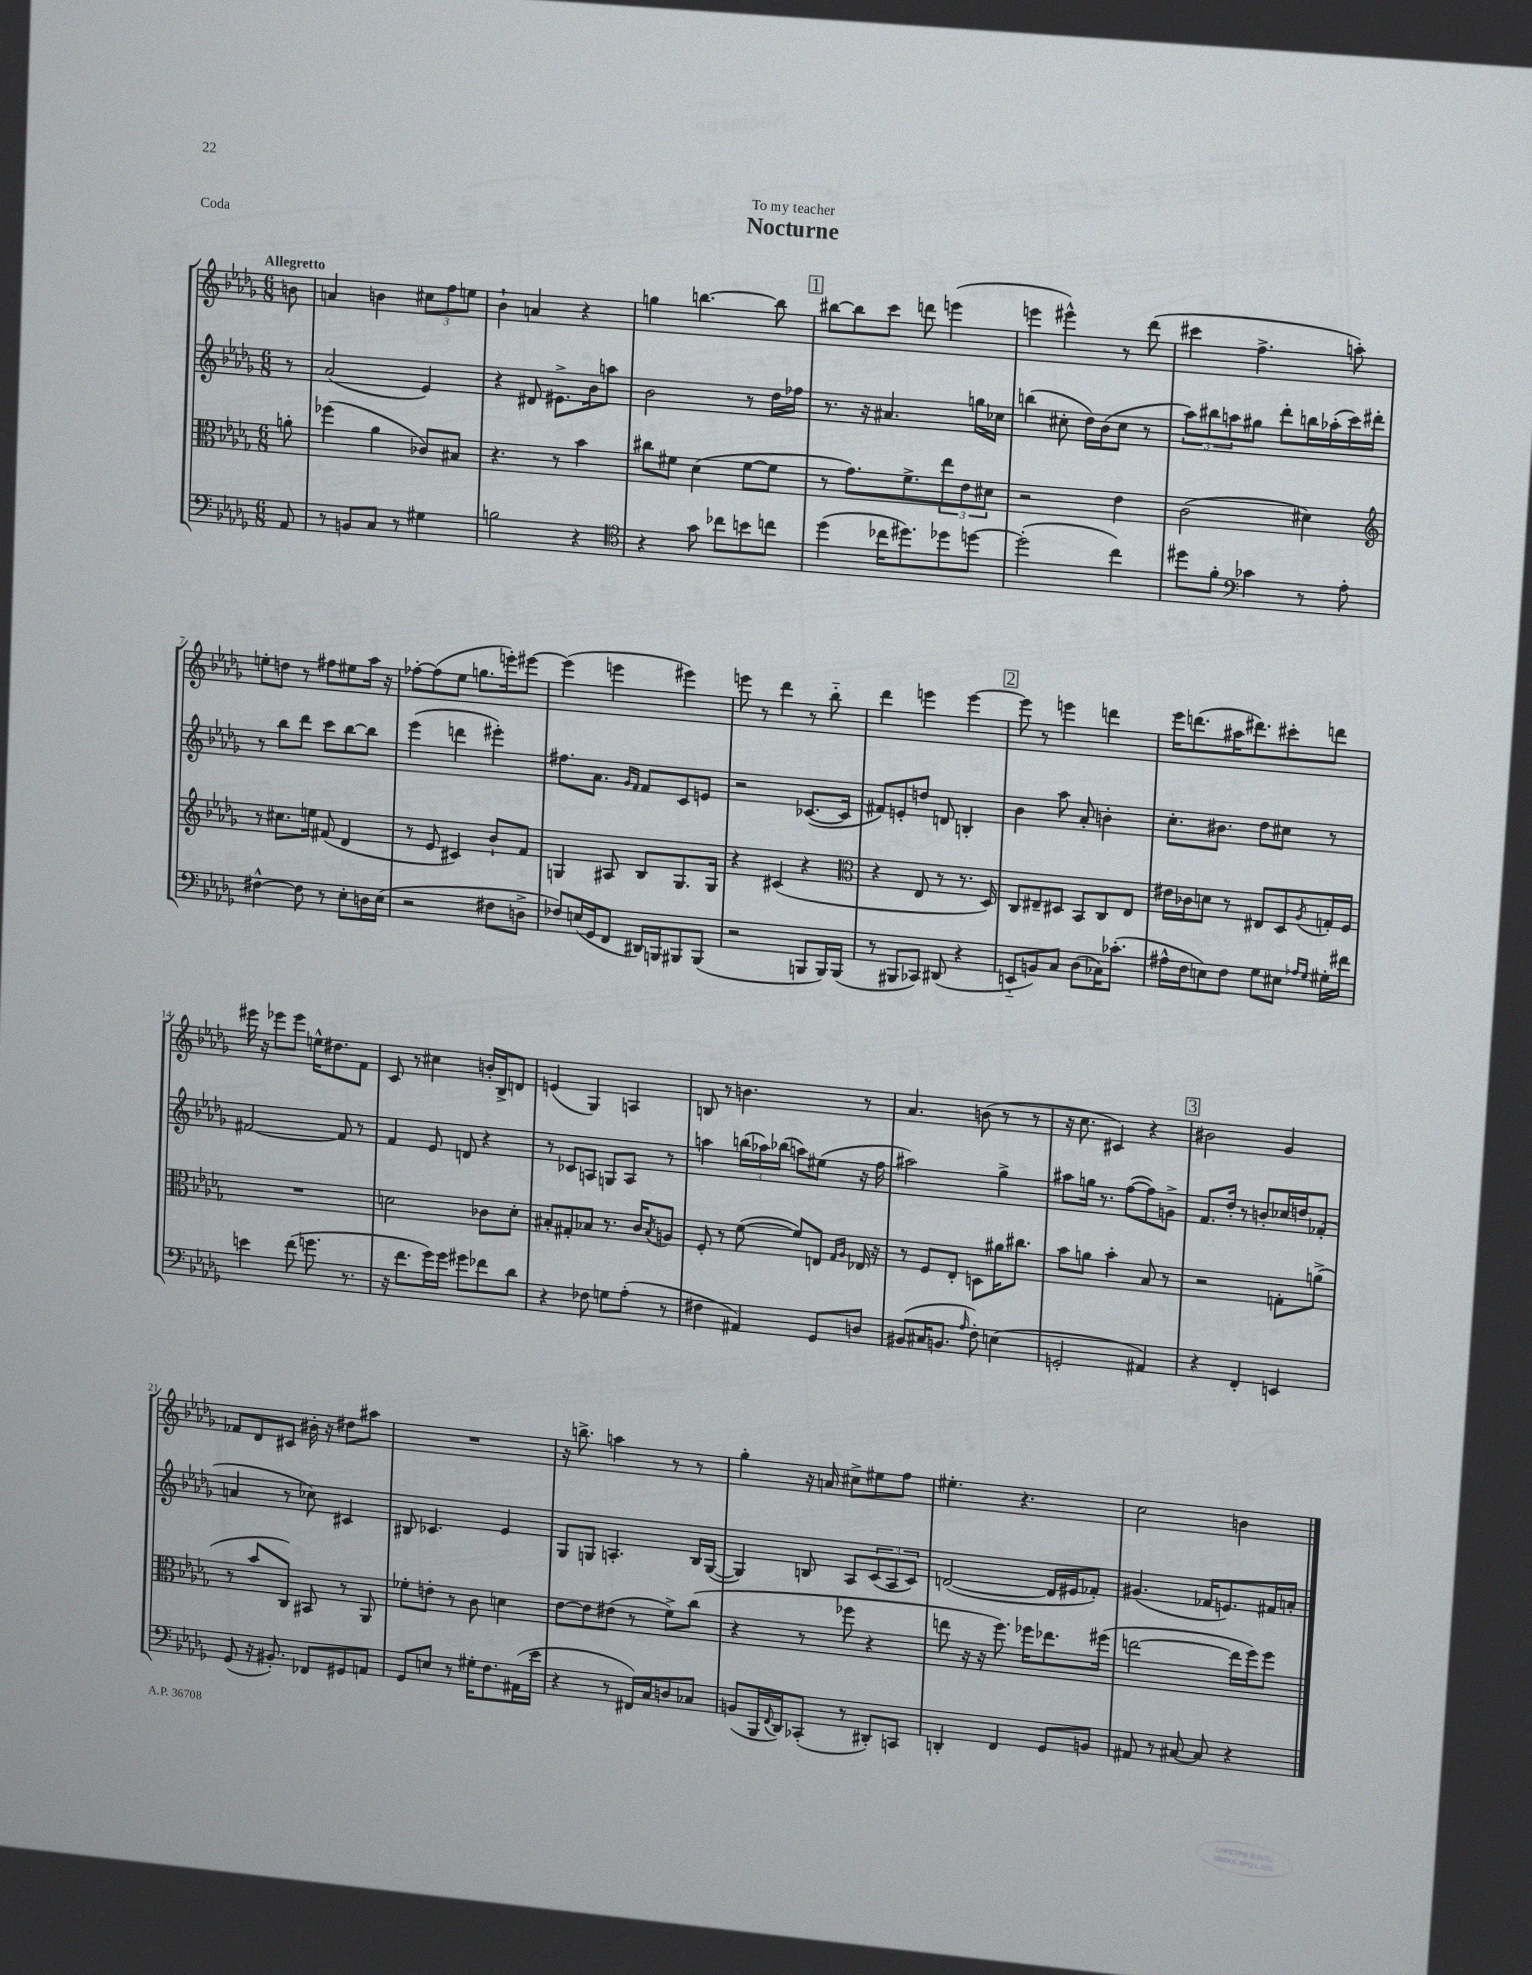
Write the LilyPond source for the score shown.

\header { title = "Nocturne" dedication = "To my teacher" piece = "Coda" }
<<
\new StaffGroup <<
\new Staff = "s0" {
    \clef treble \key des \major \numericTimeSignature \time 6/8 \partial 8 \tempo "Allegretto"
    b'8 |
    a'4 b'4 \tuplet 3/2 { cis''8 f''8 e''8 } |
    bes'4-! a'4 r4 |
    g''4 b''4.~ b''8 |
    \mark \markup { \box "1" } bis''8~ bis''8 c'''8 d'''8 e'''4( |
    e'''4 eis'''4-^) r8 des'''8( |
    cis'''4 f''4.-> a''8-.) |
    e''8-. d''8 r8 fis''8 eis''8 aes''16 r16 |
    fes''8~-. fes''8( ees''8 g''8. e'''16-.) eis'''8~ |
    eis'''4( e'''4 eis'''4) |
    e'''8 r8 des'''4 r8 bes''8-_ |
    des'''4 e'''4 e'''4~ |
    \mark \markup { \box "2" } e'''8 r8 e'''4 d'''4 |
    ees'''16 d'''8.( ais''16 dis'''8.) cis'''8-. d'''8 |
    eis'''16 r16 ees'''8 ees'''8 e''16-^ dis''8. f'8 |
    c'8 r8 cis''4 b'16-. bes16-> d'8 |
    e'4( ges4) a4 |
    b8 r8 b'4. r8 |
    aes'4. b'8( r8 r8 |
    r16 c''8. cis'4) r4 |
    \mark \markup { \box "3" } bis'2 ges'4 |
    fes'8 des'8 cis'8 bis'16-. r16 dis''8 ais''8 |
    R2. |
    r16 b''8.-> a''4 r8 r8 |
    ges''4-. r16 a'16 cis''8-> eis''8 f''8 |
    eis''4.-. r4. |
    c''2 b'4 \bar "|." |
}
\new Staff = "s1" {
    \clef treble \key des \major \numericTimeSignature \time 6/8 \partial 8
    r8 |
    aes'2( ees'4) |
    r4 dis'8 eis'8.-> bes'16 a''8 |
    bes'2 r8 des''16 fes''16 |
    \mark \markup { \box "1" } r8. r16 ais'4. g''16 ces''16 |
    b''4( cis''8-. des''16) bes'16( cis''8 r8 |
    \tuplet 3/2 { aes''8) bis''8 a''8 } gis''8 des'''8-. b''16 aes''16-.( c'''16) dis'''16-. |
    r8 bes''8 des'''8 c'''8 bes''8~ bes''8 |
    ees'''4( d'''4 eis'''4-.) |
    fis''8. aes'8. \grace { ges'16 f'16 } f'8 c'8 e'8 |
    r2 ces'8.~( ces'16 |
    fis'8) e'8-. d''8 d'8 b4-. |
    \mark \markup { \box "2" } bes'4 aes''8 aes'8-. b'4-. |
    c''8.-. bis'8. des''8 cis''8 r8 |
    fis'2~ fis'8 r8 |
    f'4 ees'8 d'8 r4 |
    r8 ces'8 a8 g8 a8 r8 |
    a''4 \tuplet 3/2 { b''16( aes''16) bes''16( } a''8) eis''8( r16 f''16 |
    ais''2) ges''4-> |
    ais''8 g''16 r8. f''8~( f''8) g'8-> |
    \mark \markup { \box "3" } f'8. des''16-. r8 b'8-. ces''16 d''16 fes'8-.( |
    a'4 r8 ces''8) cis'4 |
    bis8 ces'4. ees'4 |
    ges8 g8 a4.-. bes16 g16~( |
    g4) b8 aes8 \tuplet 3/2 { c'8( aes8 c'8) } |
    d'2~( d'16 eis'16 fes'8-.) |
    gis'4.( fes'16 e'8.) fis'16 a'16-. \bar "|." |
}
\new Staff = "s2" {
    \clef alto \key des \major \numericTimeSignature \time 6/8 \partial 8
    a'8-. |
    fes''4( aes'4 ces'8) bis8 |
    r4. r8 bes'4 |
    cis''8 fis'8 des'4( fis'8~ fis'8 |
    \mark \markup { \box "1" } r8 ges'8.) f'8.-> \tuplet 3/2 { ees''8 ees'8 dis'8 } |
    r2 ees'4 |
    c'2( dis'4) |
    \clef treble r8 cis''8. e''16 fis'8( des'4 |
    r8 ees'8 cis'4) bes'8-! f'8 |
    g4 ais8 bes8 g8. g16 |
    r4 cis'4( r4 |
    \clef alto r4 ees8 r8 r8. des16) |
    \mark \markup { \box "2" } c8 eis8-- dis8 bes,8 c8 eis8 |
    eis'16 ces'16 d'8 r8 eis8 des8 \acciaccatura { aes8 } g16-. f16 |
    R2. |
    d'2 ces'8 d'8-. |
    bis8-. gis8-. bes8 r8. c'16 \acciaccatura { bes8 } a8 |
    f8-. r8 f'8~( f'8) e8 \grace { ges16 aes16 } ees16 r16 |
    r8 f8 ees8-. d8 ais'16 cis''8. |
    bes'8 a'8 bes'4-. bes8 r8 |
    \mark \markup { \box "3" } r2 g8-. a'8->( |
    r8 bes'8 c8) bis,8 r8 aes,8 |
    fes'8-. e'8-. r8 c'8 d'4 |
    ees'8~ ees'8 eis'8( r8 f'8->) c''8( |
    r4 r8 fes''8 r4 |
    e''8 r16 r16 f''8.) fes''16 ees''8. fis''16( |
    e''2~ e''16 f''16) f''8 \bar "|." |
}
\new Staff = "s3" {
    \clef bass \key des \major \numericTimeSignature \time 6/8 \partial 8
    aes,8 |
    r8 b,8 c8 r8 gis4 |
    b2 r4 |
    \clef tenor r4 ges'8 ces''8 b'8 c''8 |
    \mark \markup { \box "1" } des''4( ces''16 dis''8.) des''8 d''8~ |
    d''2-.( c''4) |
    dis''8 f'8-. \clef bass ces'4 r8 aes8-. |
    fis4~-^ fis8 r8 ees8-. d16 ees16( |
    r2 fis8 d8-> |
    fes8) e16( ges,16 f,8 dis,16) b,,16 bis,,8 bis,,8( |
    r2 b,,8 b,,16) b,,16( |
    r8 bis,,8 ces,8) dis,8( r4 |
    \mark \markup { \box "2" } e,8-_ b,8) c8 des8( ces16) ces'8.-.( |
    ais16-^ f16 e8) f8 ges8 eis8 \grace { aes16 ges16 } gis16-. fis'16 |
    e'4 f'8( g'8. r8. |
    r16 f'8. ges'16) ges'16 gis'8 fes'8 des'8 |
    r4 fes8 g8 aes8-.( r8 |
    fis4 ais,4) ges,8 d8 |
    bis,8( cis16 b,8. \grace { aes16 } f8-.) e4( |
    g,2-. ais,4) |
    \mark \markup { \box "3" } r4 f,4-. e,4 |
    ges,8( r16 bis,8.-.) fes,8 gis,8 a,8 |
    ges,8 e8 r8 gis16-. f8. ais,16( ees'16 |
    r4 r8 fis,16) c16 d8 ces8 |
    b,8( bes,,16 \appoggiatura { f,8 } des,16) ces,8-.( r8 dis,8-.) c,8 |
    d,4-. f,4 ges,8 b,8 |
    ais,8 r8 cis8~ cis8 r4 \bar "|." |
}
>>
>>
